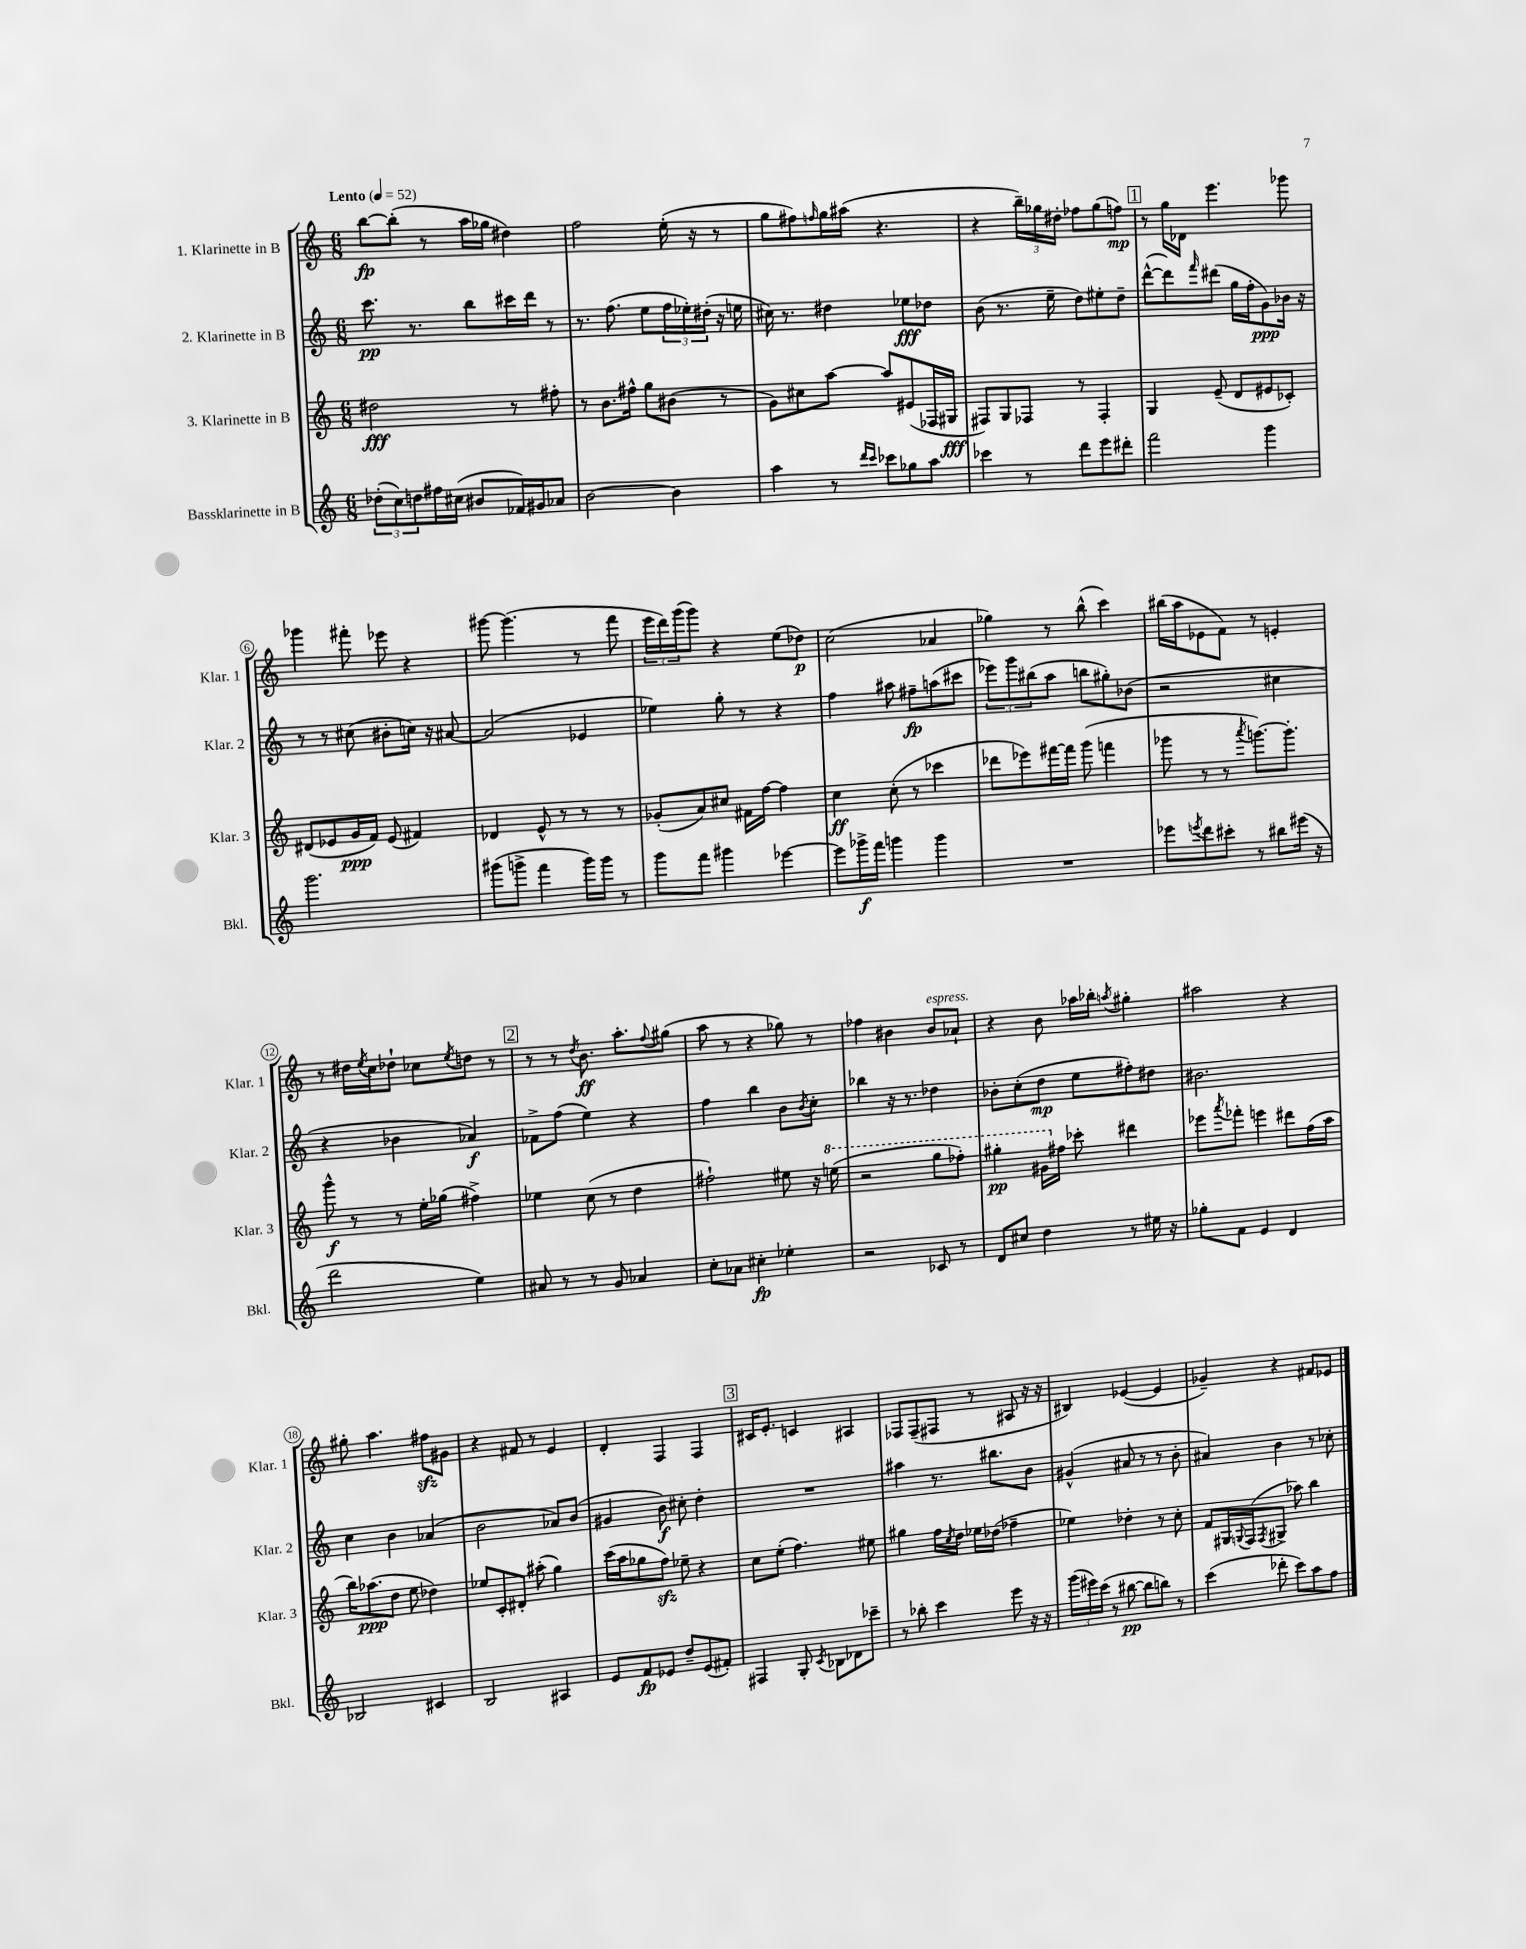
<<
\new StaffGroup <<
\new Staff = "s0" \with { instrumentName = "1. Klarinette in B" shortInstrumentName = "Klar. 1" } {
    \clef treble \key c \major \numericTimeSignature \time 6/8 \tempo "Lento" 4 = 52
    b''8~\fp b''8-.( r8 a''16 ges''16 dis''4) |
    f''2 e''16-.( r16 r8 |
    g''8 fis''8) \grace { f''16 } g''16 ais''16( r4. |
    r4 \tuplet 3/2 { b''16--) ges''16 dis''16-. } fes''8 ges''8( f''8\mp) |
    \mark \markup { \box "1" } r8 g''16 des'16 e'''4. ges'''8 |
    ges'''4 fis'''8-. ees'''8 r4 |
    gis'''8~ gis'''4.( r8 f'''8 |
    \tuplet 3/2 { e'''16 d'''16) g'''16( } g'''8) r4 e''8( des''8\p) |
    c''2( aes'4 |
    ges''4) r8 b''8-^( c'''4) |
    bis''16( a''16 ees'8 f'8) r8 e'4-. |
    r8 dis''16 \acciaccatura { e''8 } c''16 des''8-! ces''8 \acciaccatura { e''8 } d''8 r8 |
    \mark \markup { \box "2" } r8 r8 \acciaccatura { d''8 } b'8.\ff a''8.-. \appoggiatura { f''8 } gis''8( |
    a''8 r8 r4 ges''8) r8 |
    fes''4 bis'4 bis'8^\markup { \italic "espress." } aes'8-! |
    r4 b'8 aes''16 bes''16-. \acciaccatura { a''8 } gis''4-. |
    ais''2 r4 |
    gis''8-. a''4. fis''8\sfz gis'8 |
    r4 fis'8 r8 e'4 |
    d'4-. f4 f4 |
    \mark \markup { \box "3" } cis'16 e'8.-. c'4 ais4 |
    fes8 fes8--( fis8 r8 ais8 r16 r16 |
    bis4) ees'4~( ees'4 |
    ges'4--) r4 fis'8 ees'8 \bar "|." |
}
\new Staff = "s1" \with { instrumentName = "2. Klarinette in B" shortInstrumentName = "Klar. 2" } {
    \clef treble \key c \major \numericTimeSignature \time 6/8
    c'''8.\pp r8. b''8 cis'''16 d'''16 r8 |
    r8. f''8.( e''8 \tuplet 3/2 { f''16 ees''16-.) dis''16-.( } r16 e''16 |
    cis''16) r8. dis''4 ees''8\fff des''8 |
    b'8( r8. e''16-- d''8) eis''8-. d''8-- |
    \mark \markup { \box "1" } d'''8~-^( d'''8) \grace { f'''16 } dis'''8( g''16 f''16-. g'8\ppp) bes'16 r16 |
    r8 r8 cis''8( bis'8-. c''16) r16 ais'8~ |
    ais'2( ees'4 |
    ees''4) g''8-. r8 r4 |
    f''4 ais''8 fis''8--\fp a''8( cis'''8 |
    \tuplet 3/2 { ees'''8) g'''8 bis''8( } a''8 b''8 gis''8-.) bes'8( |
    r2 cis''4 |
    r4 bes'4 aes'4\f) |
    \mark \markup { \box "2" } fes'8-> f''8( e''4) r4 |
    f''4 b''4 b'8 \acciaccatura { b'8 } c''8-. |
    bes''4 r16 r8. des''4 |
    bes'8-. c''8-.( d''8\mp e''8 fis''8-.) dis''8 |
    bis'2. |
    c''4 b'4 aes'4( |
    b'2 aes'8) b'8( |
    gis'4 b'8\f) cis''8-. d''4-. |
    \mark \markup { \box "3" } R2. |
    ais''4 r8. bis''8. b'8 |
    gis'4-^( ais'8 r8 r8 b'8-. |
    ais'4) b'4 r8 ces''8-. \bar "|." |
}
\new Staff = "s2" \with { instrumentName = "3. Klarinette in B" shortInstrumentName = "Klar. 3" } {
    \clef treble \key c \major \numericTimeSignature \time 6/8
    dis''2\fff r8 fis''8-. |
    r8 b'8. fis''16-^ g''8 bis'8( r8 |
    g'8) cis''8 a''8~ a''8 eis'8( fes16 gis16\fff |
    fis8) g8 fes8 r8 fes4-. |
    \mark \markup { \box "1" } g4 e'8--( d'8 eis'8 ces'8-.) |
    dis'8( ees'8 g'16\ppp f'16) ees'8( fis'4) |
    des'4 e'8-^ r8 r8 r8 |
    ges'8-.( a'8) cis''8 fis'16 f''16~ f''4 |
    c''4\ff c''8-.( r8 ces'''4 |
    des'''8 ees'''8) fis'''16~ fis'''16 g'''8( f'''4 |
    ges'''8 r8 r8 \acciaccatura { a'''8 } g'''8.~) g'''8.-. |
    g'''8-^\f r8 r8 e''16-. ges''16( fis''4->) |
    \mark \markup { \box "2" } ees''4 c''8( r8 d''4 |
    fis''2-!) eis''8 r16 \ottava #1 e'''!16( |
    r2 g'''8 fes'''8-.) |
    gis'''4-.\pp gis''16 \ottava #0 fis''16 ces'''8-. dis'''4 |
    ees'''8 \acciaccatura { a'''8 } fes'''8-. e'''4 dis'''8 f''16( a''16 |
    b''16) aes''8.\ppp( d''8 e''8 des''4) |
    ees''8 c'8-. dis'8-. ais''8-.( g''4) |
    c'''16( a''16 ges''8 f''8\sfz) ees''8-- r4 |
    \mark \markup { \box "3" } c''8 e''8-.( f''4.) eis''8 |
    gis''4 f''16 \acciaccatura { c''8 } d''16 ees''16 des''16( fes''4-- |
    ees''4) des''4-. r8 c''8-. |
    f'8 gis16 \appoggiatura { g8 } f16( \acciaccatura { f8 } gis8-> aes''8) b''4 \bar "|." |
}
\new Staff = "s3" \with { instrumentName = "Bassklarinette in B" shortInstrumentName = "Bkl." } {
    \clef treble \key c \major \numericTimeSignature \time 6/8
    \tuplet 3/2 { des''8-.( c''8) d''8 } fis''16 cis''16( bis'8 fes'16) gis'16 aes'8 |
    b'2~ b'4 |
    a''4 r8 \grace { d'''16 c'''16 } ces'''8 ges''8 a''8 |
    ces'''4 r8 d'''8 e'''8 dis'''8-. |
    \mark \markup { \box "1" } f'''2 g'''4 |
    g'''2. |
    gis'''8( g'''8-> f'''4 g'''16) g'''16 r8 |
    g'''8 f'''8 gis'''4 ees'''4~ |
    ees'''8 ges'''16->\f f'''16 g'''4 g'''4 |
    R2. |
    ees'''8 \acciaccatura { e'''8 } d'''8 cis'''8-. r8 bis''8 eis'''16( r16 |
    d'''2 e''4) |
    \mark \markup { \box "2" } ais'8 r8 r8 g'8 aes'4 |
    c''8-. aes'8 cis''4-.\fp ees''4-. |
    r2 ces'8 r8 |
    d'8 cis''8 d''4 r8 eis''16 r16 |
    ges''8-. f'8 e'4 d'4 |
    bes2 cis'4 |
    b2 ais4 |
    e'8 f'8\fp ees'8 d''8-- ees'8( fis'8-.) |
    \mark \markup { \box "3" } fis4 g8-. \acciaccatura { c'8 } bes8 des'8 ces'''8-- |
    r8 bes''8-. c'''4 e'''8 r16 r16 |
    \tuplet 3/2 { g'''16( eis'''16) c'''16( } r8 bis''8~\pp bis''8 b''8) r8 |
    c'''4( des'''8-. c'''8) a''8 f''8 \bar "|." |
}
>>
>>
\layout { \context { \Score \override BarNumber.stencil = #(make-stencil-circler 0.1 0.3 ly:text-interface::print) } }
